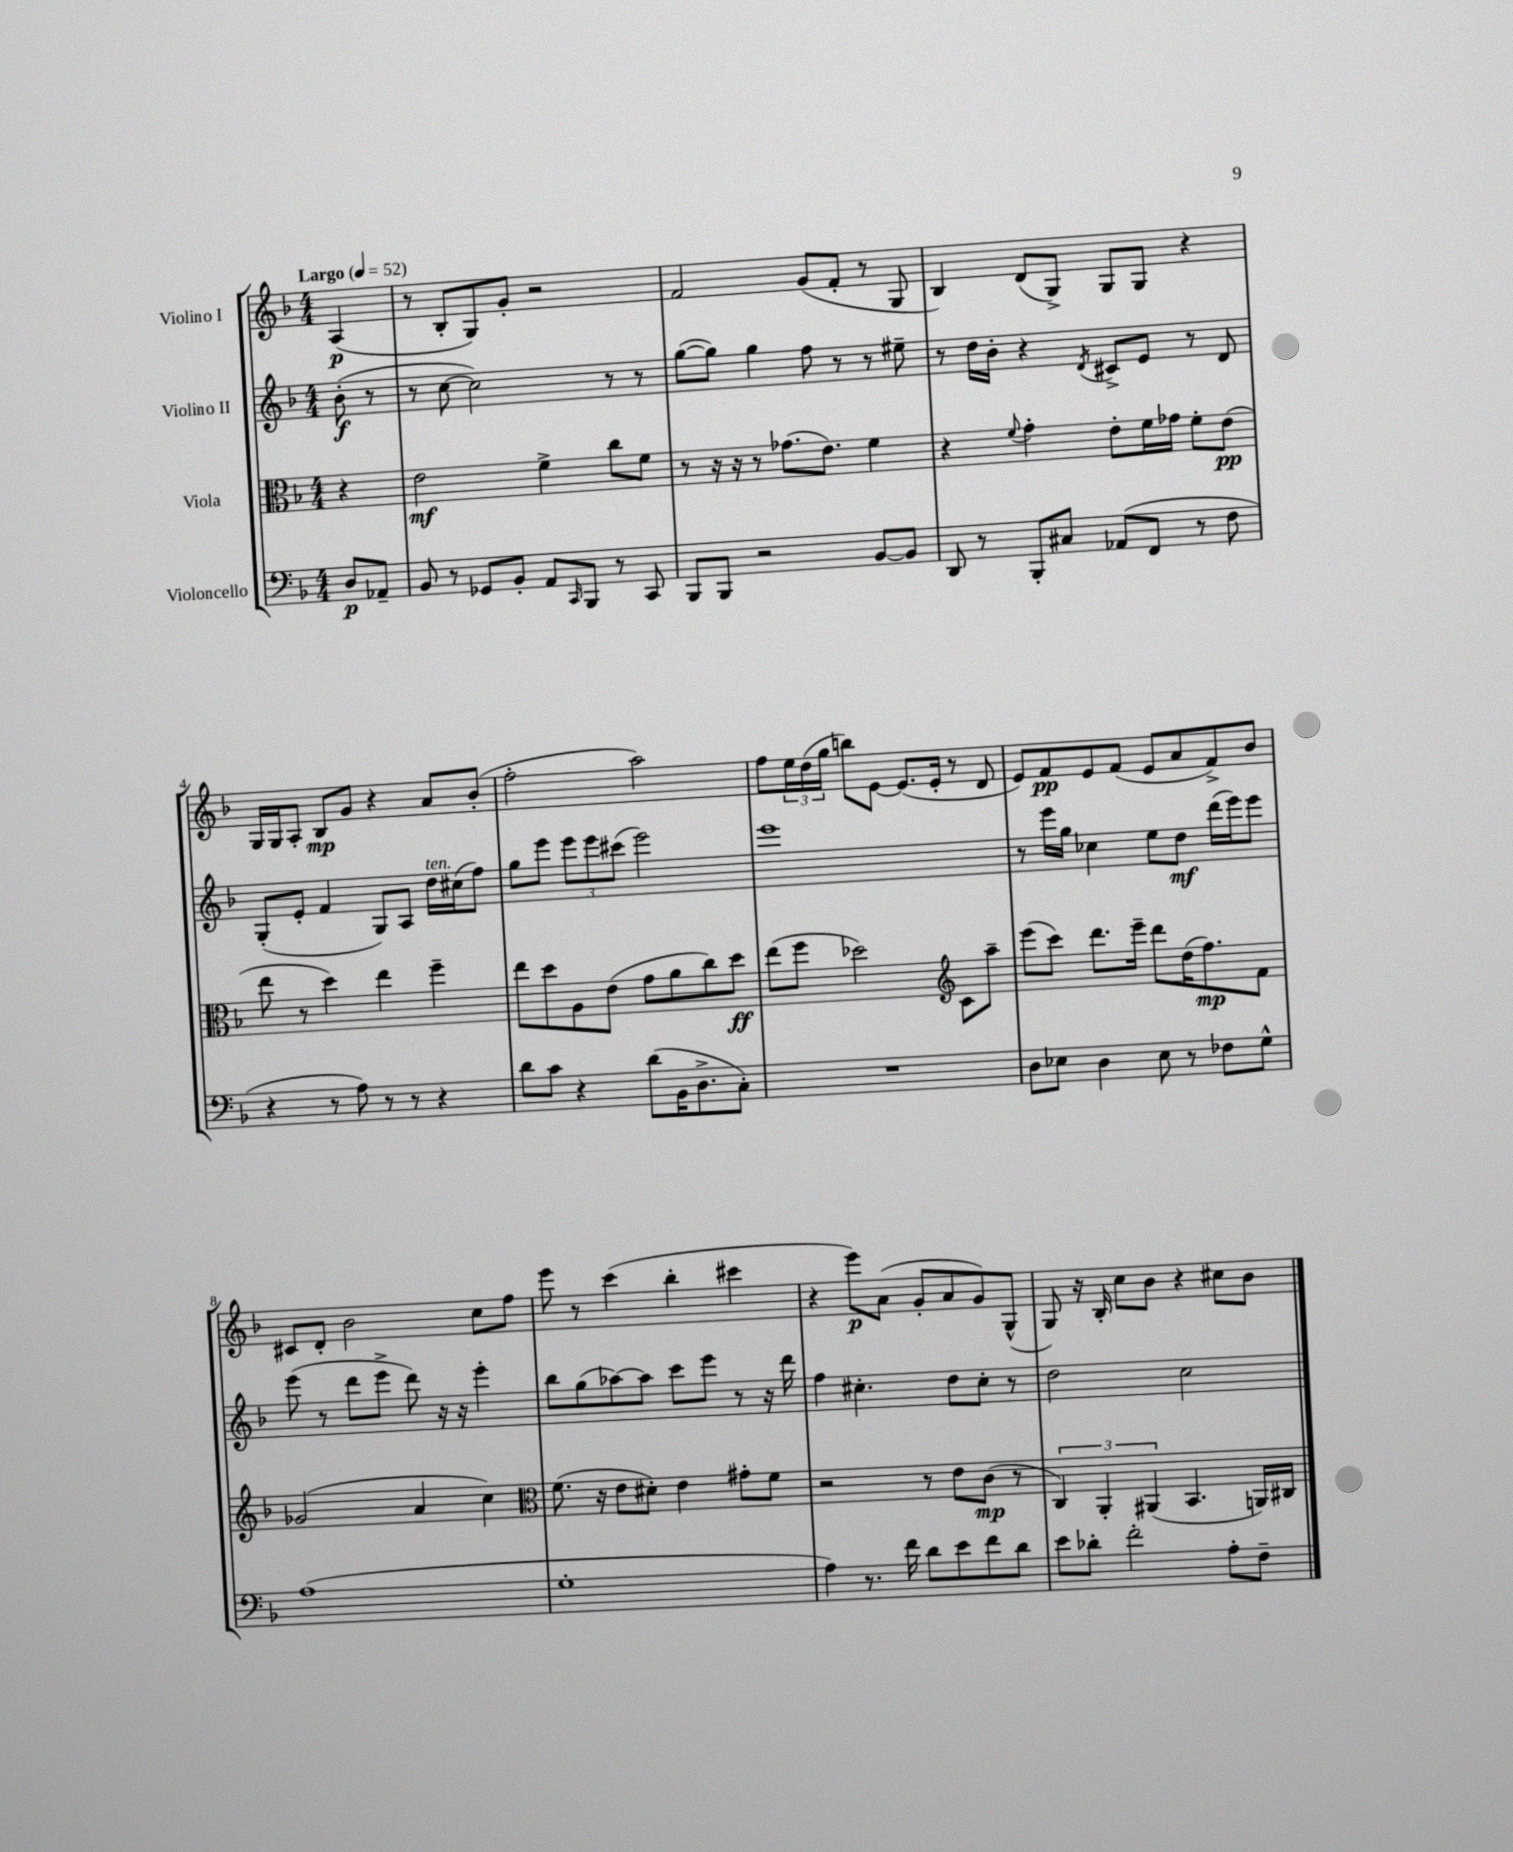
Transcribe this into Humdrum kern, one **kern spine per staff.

**kern	**kern	**kern	**kern
*staff4	*staff3	*staff2	*staff1
*clefF4	*clefC3	*clefG2	*clefG2
*k[b-]	*k[b-]	*k[b-]	*k[b-]
*M4/4	*M4/4	*M4/4	*M4/4
*MM52	*MM52	*MM52	*MM52
8D	4r	(8b-'	(4A
8AA-~	.	8r	.
=	=	=	=
8BB-	2e	8r	8r
8r	.	[8cc	8B-'
8GG-	.	2cc])	8G)
8BB-'	.	.	8g'
8AA	4f^	.	2r
16qqCC	.	.	.
8BBB-	.	.	.
8r	8cc	8r	.
8CC	8f	8r	.
=	=	=	=
8BBB-	8r	([8gg	2f
8BBB-	16r	8gg])	.
.	16r	.	.
2r	8r	4gg	.
.	(8.g-	.	.
.	.	8ff	(8g
.	8.e)	.	.
.	.	8r	8f'
[8BB-	4f	8r	8r
8BB-]	.	8ee#~	8G
=	=	=	=
8DD	4r	8r	4B-)
8r	.	16dd	.
.	.	16b-'	.
.	8qqf	.	.
8BBB-'	4g'	4r	(8d
8C#	.	.	8G^)
.	.	8qd	.
(8AA-	8e'	8c#^	8G
8FF	16f	8e	8G
.	16g-	.	.
8r	8f'	8r	4r
8F	(8e	8d	.
=	=	=	=
4r	8ee	(8G'	16G
.	.	.	16G
.	8r	8e'	8A'
8r	4dd)	4f	8B-
8A)	.	.	8g
8r	4ee	8G)	4r
8r	.	8A	.
4r	4ff~	16dd	8a
.	.	(16cc#	.
.	.	8ff)	(8b-'
=	=	=	=
8d	8ee	8gg	2ff'
8c	8dd	8eee	.
4r	8A	12eee	.
.	.	12eee	.
.	(8e	.	.
.	.	(12ccc#	.
(8d	8g	2eee)	2aa)
16BB-	8a	.	.
8.D^	.	.	.
.	8cc)	.	.
8C')	8dd	.	.
=	=	=	=
1r	(8ee	1eee	8ff
.	8ff	.	24ee
.	.	.	(24dd
.	.	.	24gg
.	2dd-)	.	8bb)
.	.	.	[8e
.	.	.	(8.e]
.	.	.	16e'
*	*clefG2	*	*
.	8c	.	8r
.	8aa~	.	8d
=	=	=	=
8D	(8eee	8r	8e)
8E-	8ccc)	16eee	8f
.	.	16gg	.
4D	8.ddd	4cc-	8e
.	.	.	(8f
.	16eee~	.	.
8E-	8ddd	8ee	8e
8r	(16dd	8dd	8a
.	8.ff)	.	.
8F-	.	(16ddd	8f^)
.	.	16eee)	.
8G^^	8f	8eee	8b-
=	=	=	=
(1A	(2g-	(8eee	8c#
.	.	8r	8d'
.	.	8ddd	2b-
.	.	8eee^	.
.	4a	8ddd)	.
.	.	16r	.
.	.	16r	.
.	4cc)	4eee'	8cc
.	.	.	8ff
=	=	=	=
*	*clefC3	*	*
1G'	(8.f	8bb-	8eee
.	.	(8gg	8r
.	16r	.	.
.	8e	[8aa-)	(4ccc
.	8d#')	8aa-]	.
.	4e	8ccc	4bb-'
.	.	8eee	.
.	8g#'	8r	4ccc#
.	8f	16r	.
.	.	16ddd	.
=	=	=	=
4A)	2r	4ff	4r
8.r	.	4.cc#'	8eee)
.	.	.	(8a
16f	.	.	.
8d	8r	.	8g'
8e	8e	8dd	8a
8f	(8c	8cc#'	8g)
8d	8r	8r	(8G^^
=	=	=	=
8e	6C)	2dd	8G)
8d-'	.	.	16r
.	6AA'	.	.
.	.	.	16B-'
2f'	.	.	8cc
.	(6AA#	.	.
.	.	.	8b-
.	4.BB-	2cc	4r
8A'	.	.	8cc#
8F~	16AA)	.	8b-
.	16C#	.	.
==	==	==	==
*-	*-	*-	*-
